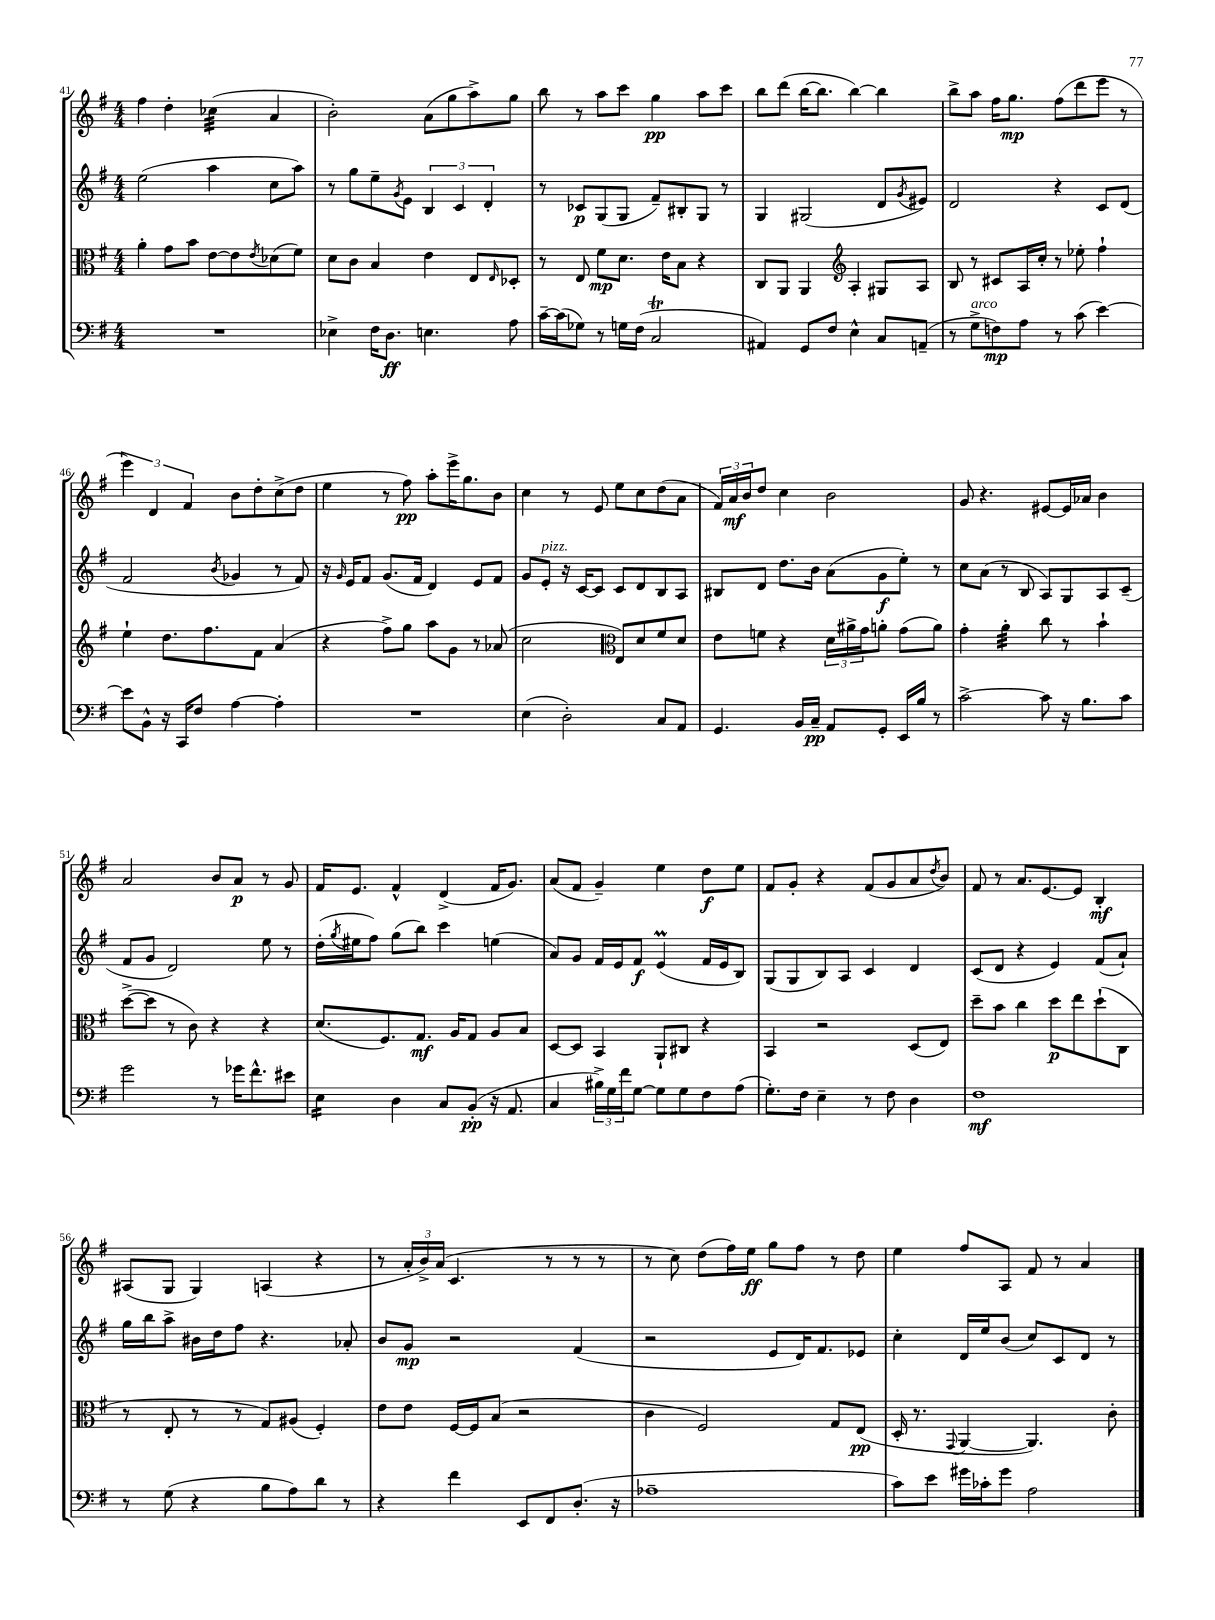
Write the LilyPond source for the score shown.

<<
\new StaffGroup <<
\new Staff = "s0" {
    \clef treble \key g \major \numericTimeSignature \time 4/4
    fis''4 d''4-. ces''4:32( a'4 |
    b'2-.) a'8( g''8 a''8->) g''8 |
    b''8 r8 a''8 c'''8 g''4\pp a''8 c'''8 |
    b''8 d'''8( b''16~ b''8. b''4~) b''4 |
    b''8-> a''8 fis''16 g''8.\mp fis''8( d'''8 e'''8 r8 |
    \tuplet 3/2 { e'''4) d'4 fis'4 } b'8 d''8-. c''8->( d''8 |
    e''4 r8 fis''8\pp) a''8-. e'''16-> g''8. b'8 |
    c''4 r8 e'8 e''8 c''8 d''8( a'8 |
    \tuplet 3/2 { fis'16) a'16\mf b'16 } d''8 c''4 b'2 |
    g'8 r4. eis'8~ eis'16 aes'16 b'4 |
    a'2 b'8 a'8\p r8 g'8 |
    fis'16 e'8. fis'4-^ d'4->( fis'16 g'8.) |
    a'8( fis'8 g'4--) e''4 d''8\f e''8 |
    fis'8 g'8-. r4 fis'8( g'8 a'8 \acciaccatura { d''8 } b'8) |
    fis'8 r8 a'8. e'8.~ e'8 b4-.\mf |
    ais8( g8 g4) a4( r4 |
    r8 \tuplet 3/2 { a'16-. b'16->) a'16( } c'4. r8 r8 r8 |
    r8 c''8) d''8( fis''16) e''16\ff g''8 fis''8 r8 d''8 |
    e''4 fis''8 a8 fis'8 r8 a'4 \bar "|." |
}
\new Staff = "s1" {
    \clef treble \key g \major \numericTimeSignature \time 4/4
    e''2( a''4 c''8 a''8) |
    r8 g''8 e''8-- \acciaccatura { g'8 } e'8 \tuplet 3/2 { b4 c'4 d'4-. } |
    r8 ces'8\p g8( g8 fis'8--) bis8-. g8 r8 |
    g4 gis2( d'8 \acciaccatura { g'8 } eis'8) |
    d'2 r4 c'8 d'8( |
    fis'2 \acciaccatura { b'8 } ges'4 r8 fis'8) |
    r16 \grace { g'16 } e'16 fis'8 g'8.( fis'16 d'4) e'8 fis'8 |
    g'8 e'8-.^\markup { \italic "pizz." } r16 c'16~ c'8 c'8 d'8 b8 a8 |
    bis8 d'8 d''8. b'16 a'8( g'8\f e''8-.) r8 |
    c''8 a'8( r8 b8 a8) g8 a8 c'8--( |
    fis'8 g'8 d'2) e''8 r8 |
    d''16-.( \acciaccatura { g''8 } eis''16 fis''8) g''8( b''8) c'''4 e''4( |
    a'8) g'8 fis'16 e'16 fis'8\f e'4\prall( fis'16 e'16 b8) |
    g8( g8 b8) a8 c'4 d'4 |
    c'8( d'8 r4 e'4) fis'8( a'8-!) |
    g''16 b''16 a''8-> bis'16 d''16 fis''8 r4. aes'8-. |
    b'8 g'8\mp r2 fis'4( |
    r2 e'8 d'16) fis'8. ees'8 |
    c''4-. d'16 e''16 b'8( c''8) c'8 d'8 r8 \bar "|." |
}
\new Staff = "s2" {
    \clef alto \key g \major \numericTimeSignature \time 4/4
    a'4-. g'8 b'8 e'8~ e'8 \acciaccatura { e'8 } des'8( fis'8) |
    d'8 c'8 b4 e'4 e8 \grace { e16 } des8-. |
    r8 e8 fis'8\mp d'8. e'16 b8 r4 |
    c8 a,8 a,4 \clef treble a4-. gis8 a8 |
    b8 r8 cis'8 a16 c''16-. r8 ees''8-. fis''4-! |
    e''4-! d''8. fis''8. fis'8 a'4( |
    r4 fis''8->) g''8 a''8 g'8 r8 aes'8( |
    c''2 \clef alto e8) d'8 fis'8 d'8 |
    e'8 f'8 r4 \tuplet 3/2 { d'16 ais'16-> g'16 } a'8-. g'8( a'8) |
    g'4-. a'4:32-. c''8 r8 b'4-! |
    d''8~->( d''8 r8 c'8) r4 r4 |
    d'8.( fis8.) g8.\mf a16 g8 a8 b8 |
    d8~ d8 b,4 a,8-! cis8 r4 |
    b,4 r2 d8( e8) |
    d''8-- b'8 c''4 d''8\p e''8 d''8-!( c8 |
    r8 e8-. r8 r8 g8) ais8( fis4-.) |
    e'8 e'8 fis16~ fis16 b8( r2 |
    c'4 fis2) g8 e8\pp( |
    d16-. r8. \appoggiatura { g,8 } a,4~ a,4.) c'8-. \bar "|." |
}
\new Staff = "s3" {
    \clef bass \key g \major \numericTimeSignature \time 4/4
    R1 |
    ees4-> fis16 d8.\ff e4. a8 |
    c'16~-- c'16( ges8) r8 g16 fis16( c2\trill |
    ais,4) g,8 fis8 e4-^ c8 a,8--( |
    r8 g8->^\markup { \italic "arco" } f8\mp) a8 r8 c'8( e'4~) |
    e'8 b,8-^ r16 c,16 fis8 a4~ a4-. |
    R1 |
    e4( d2-.) c8 a,8 |
    g,4. b,16 c16--\pp a,8 g,8-. e,16 b16 r8 |
    c'2~-> c'8 r16 b8. c'8 |
    g'2 r8 ges'16 fis'8.-^ eis'8 |
    e4:16 d4 c8 b,8-.\pp( r16 a,8. |
    c4 \tuplet 3/2 { bis16->) g16 fis'16 } g8~ g8 g8 fis8 a8( |
    g8.-.) fis16 e4-- r8 fis8 d4 |
    fis1\mf |
    r8 g8( r4 b8 a8) d'8 r8 |
    r4 fis'4 e,8 fis,8 d8.-.( r16 |
    aes1-- |
    c'8) e'8 gis'16 ces'16-. gis'8 a2 \bar "|." |
}
>>
>>
\layout { \context { \Score currentBarNumber = #41 } }
